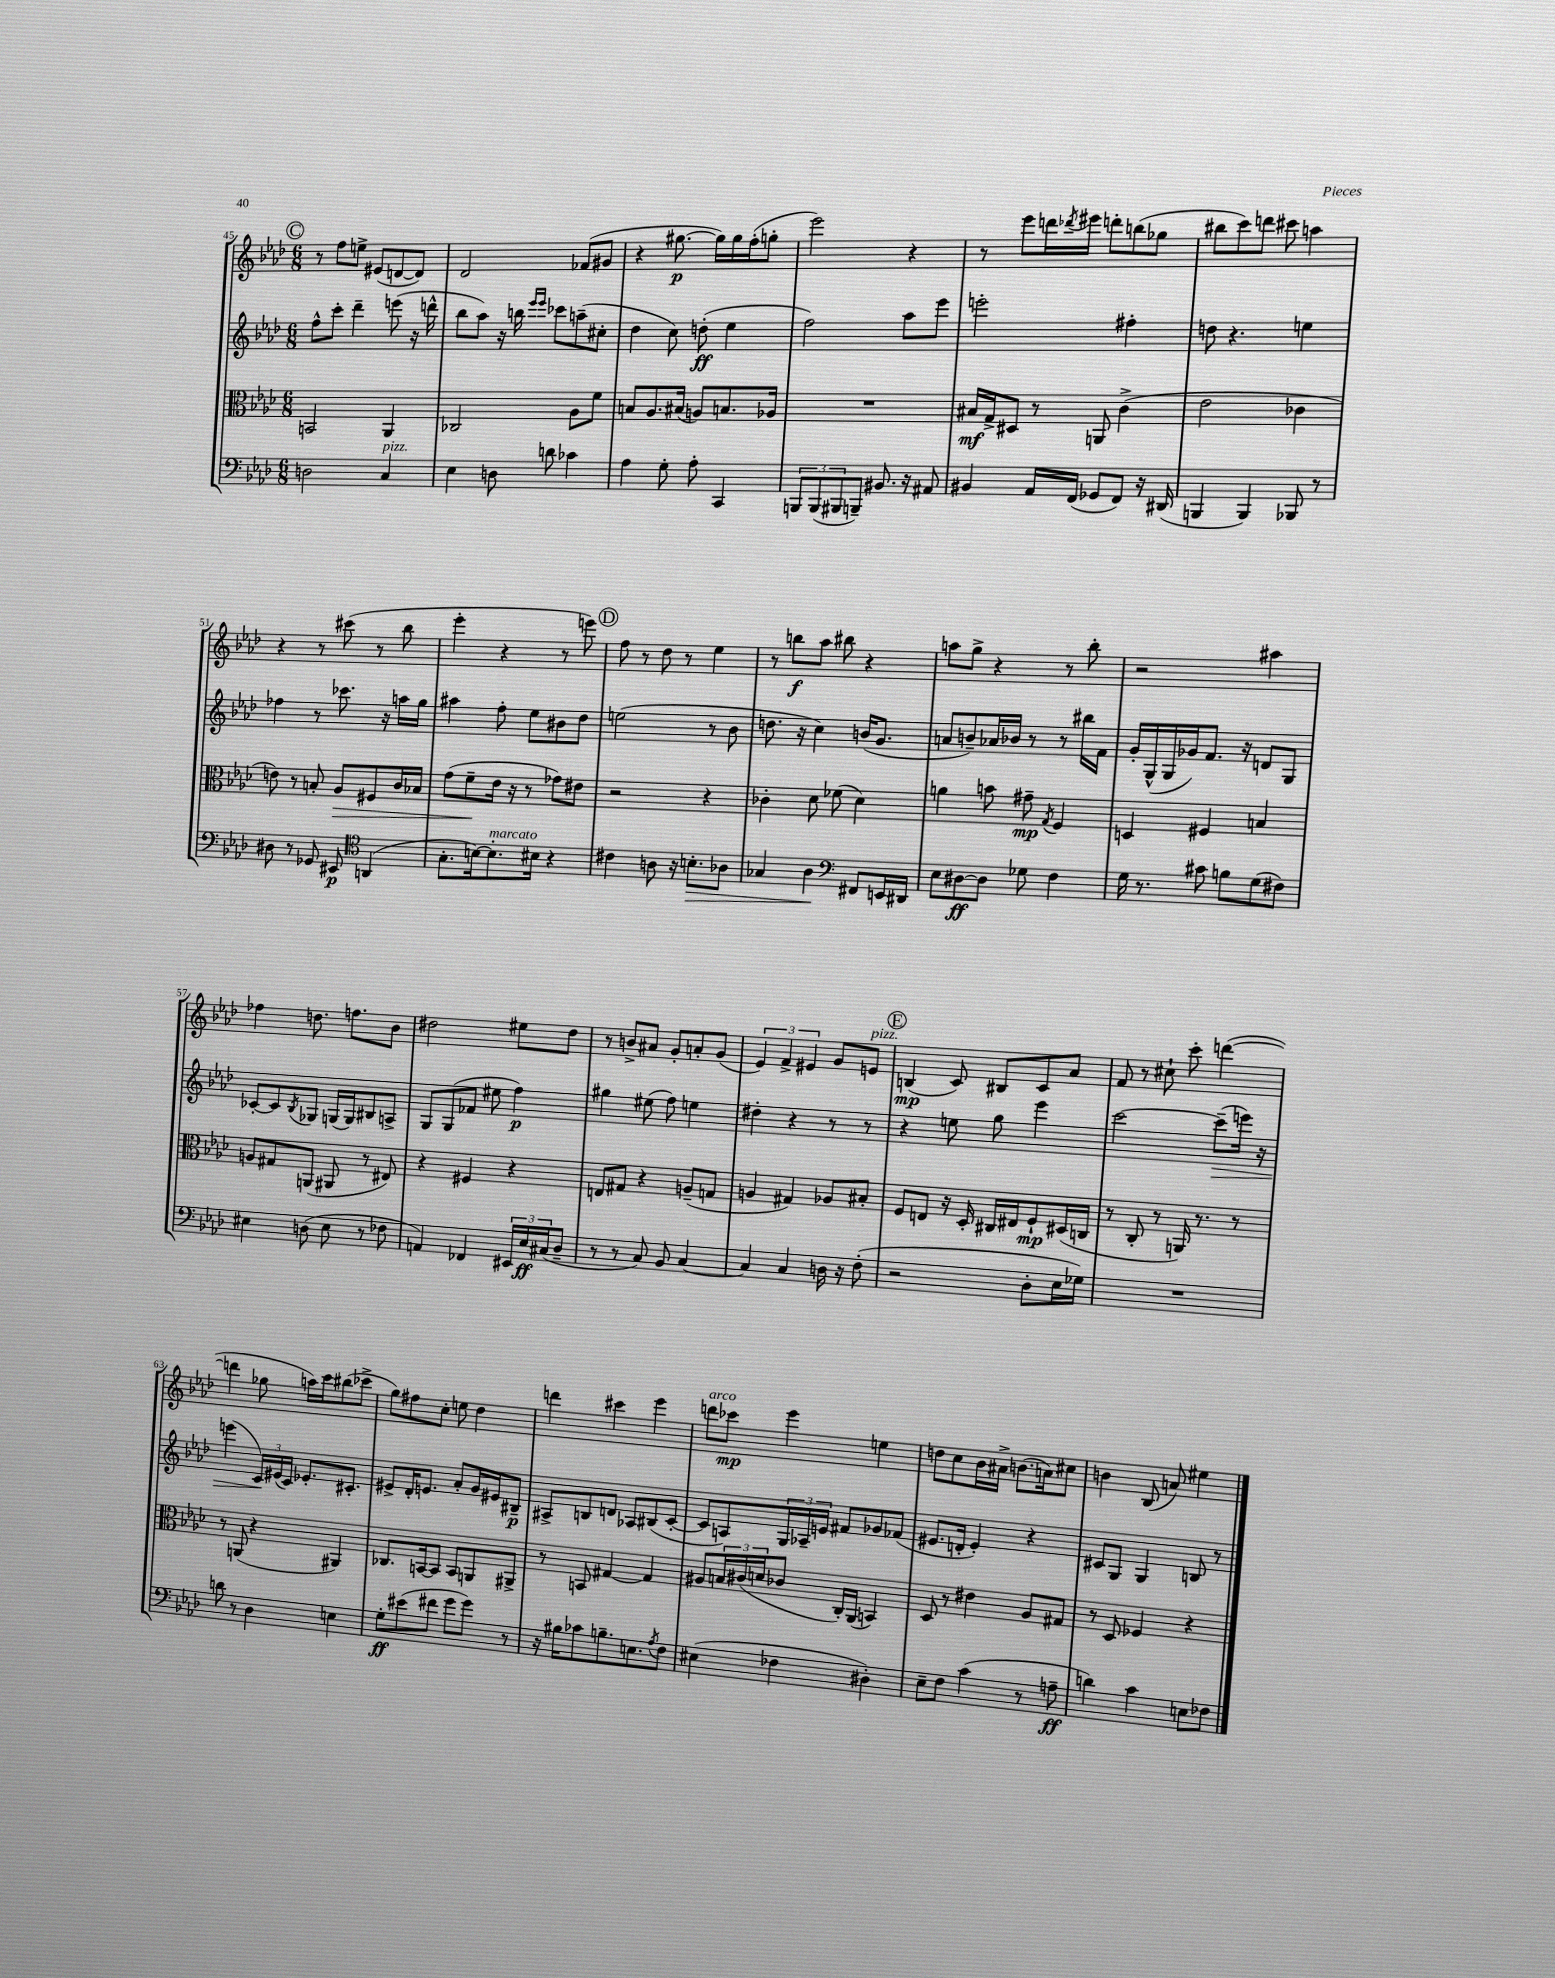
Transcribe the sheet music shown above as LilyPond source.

<<
\new StaffGroup <<
\new Staff = "s0" {
    \clef treble \key aes \major \numericTimeSignature \time 6/8
    \mark \markup { \circle "C" } r8 f''8 e''8-> eis'8( d'8~ d'8) |
    des'2 fes'8( gis'8 |
    r4 gis''8.~\p gis''16) gis''16 f''16-.( g''8-. |
    ees'''2) r4 |
    r8 ees'''8 d'''16 \acciaccatura { des'''8 } eis'''16 d'''8-. b''8( ges''8 |
    bis''8 c'''8) d'''8 cis'''8 a''4 |
    r4 r8 cis'''8( r8 bes''8 |
    ees'''4-. r4 r8 e'''8) |
    \mark \markup { \circle "D" } f''8 r8 des''8 r8 ees''4 |
    r8 b''8\f aes''8 bis''8 r4 |
    a''8 g''8-> r4 r8 bes''8-. |
    r2 ais''4 |
    fes''4 d''8. f''8. bes'8 |
    dis''2 eis''8 dis''8 |
    r8 b'8-> ais'8 g'8-. a'8-. g'8( |
    \tuplet 3/2 { ees'4) f'4-> eis'4 } g'8 e'8^\markup { \italic "pizz." } |
    \mark \markup { \circle "E" } b4\mp( c'8) bis8 c'8 aes'8 |
    f'8 r8 cis''8-! c'''8-. d'''4~( |
    d'''4 ges''8 a''16) c'''16 bis''8( ces'''8-> |
    g''8) fis''8 c''8-. e''8 des''4 |
    d'''4 cis'''4 ees'''4 |
    d'''8^\markup { \italic "arco" } ces'''8\mp ees'''4 e''4 |
    d''8 c''8 bes'16 ais'16-> b'8.( a'16) cis''8 |
    b'4 bes8( a'8) eis''4 \bar "|." |
}
\new Staff = "s1" {
    \clef treble \key aes \major \numericTimeSignature \time 6/8
    \mark \markup { \circle "C" } f''8-^ c'''8-. des'''4-- e'''8( r16 d'''16-^ |
    bes''8 aes''8) r16 b''16 \grace { ees'''16 ees'''16 } ces'''8 a''8--( cis''8-. |
    des''4 c''8) d''8-.\ff( ees''4 |
    f''2) aes''8 ees'''8 |
    e'''2-. fis''4-. |
    d''8 r4. e''4 |
    fes''4 r8 ces'''8. r16 a''16 g''16 |
    ais''4 f''8-. ees''8 bis'8 des''8 |
    \mark \markup { \circle "D" } e''2( r8 bes'8 |
    d''8. r16 c''4) b'16( g'8. |
    a'8 b'8--) aes'16 bes'16 r8 r8 bis''16 f'16 |
    g'16-. g16-^( g16 ges'16) f'8. r16 d'8 g8 |
    ces'8~-. ces'8 \acciaccatura { bes8 } ges8 g16( g16) bis8 a8-> |
    g8 g8( fes'8 eis''8 f''4\p) |
    gis''4 eis''8( f''8) e''4 |
    dis''4-. r4 r8 r8 |
    \mark \markup { \circle "E" } r4 e''8 g''8 ees'''4 |
    c'''2~ c'''8--\>( e'''16) r16 |
    e'''4( \tuplet 3/2 { c'16\!) eis'16( c'16) } ees'8.-. cis'8.-. |
    eis'8-> des'16-. e'8. aes'8-. g'16 eis'16 bis8--\p |
    ais8-> b8 d'8 aes8 bis8( c'8~-. |
    c'8 a8) \tuplet 3/2 { g16 aes16-- e'16 } fis'8 ges'8 fes'8( |
    eis'8. d'16-. eis'4-.) r4 |
    cis'8 g8 g4 b8 r8 \bar "|." |
}
\new Staff = "s2" {
    \clef alto \key aes \major \numericTimeSignature \time 6/8
    \mark \markup { \circle "C" } b,2 aes,4 |
    ces2 aes8 f'8 |
    b8 aes8. bis16( a8) b8. aes16 |
    R2. |
    bis16\mf g16-> dis8 r8 a,8 c'4->( |
    ees'2 ces'4 |
    e'8) r8 b8-. aes8\> fis8 c'16 bes16 |
    g'8( f'8--\! ees'16 r16 r8 ges'8) eis'8 |
    \mark \markup { \circle "D" } r2 r4 |
    ces'4-. des'8 fes'8( des'4) |
    a'4 b'8 gis'8--\mp \acciaccatura { g8 } f4 |
    d4 fis4 b4 |
    a8 gis8 a,8( ais,8 r8 eis8) |
    r4 fis4 r4 |
    e8 gis8 r4 a8--( g8 |
    a4 gis4) aes8 bis8-. |
    \mark \markup { \circle "E" } f8 e8 r16 des16-. cis16 eis16 f8-!\mp dis16( c16 |
    r8 c8-. r8 a,16) r8. r8 |
    r8 a,8( r4 ais,4) |
    ces8. b,16~ b,8 b,8 a,8 ais,8-> |
    r8 b,8 gis4~ gis4 |
    ais8 \tuplet 3/2 { b16 cis'16( d'16 } ces'8 c16-.) aes,16( b,4) |
    des8 r8 eis'4 aes8 gis8 |
    r8 des8 fes4 r4 \bar "|." |
}
\new Staff = "s3" {
    \clef bass \key aes \major \numericTimeSignature \time 6/8
    \mark \markup { \circle "C" } d2 c4^\markup { \italic "pizz." } |
    ees4 d8 d'8 ces'4 |
    aes4 g8-. aes8-. c,4 |
    \tuplet 3/2 { b,,8 b,,8( bis,,8 } b,,8--) bis,8. r16 ais,8 |
    bis,4 aes,16 f,16( ges,8 f,8) r16 dis,16( |
    b,,4 b,,4) bes,,8 r8 |
    dis8 r8 ges,8 eis,8\p \clef tenor a,4( |
    g8.-. b16~) b8.-.^\markup { \italic "marcato" } bis16 r4 |
    \mark \markup { \circle "D" } cis'4 a8 r16 b8.-.\> aes8 |
    ges4 aes4\! \clef bass fis,8 e,16 dis,16 |
    ees8 dis8~\ff dis8 ges8 f4 |
    g16 r8. cis'8 b8 g8( fis8) |
    eis4 d8( eis8 r8 fes8 |
    a,4) fes,4 \tuplet 3/2 { eis,16 ees16\ff cis16( } des8-- |
    r8 r8 c8) bes,8 c4~ |
    c4 c4 d16 r16 f8-.( |
    \mark \markup { \circle "E" } r2 des8-. ees16 ges16) |
    R2. |
    d'8 r8 des4 e4 |
    g8-.\ff eis'8( fis'8 g'8 g'8) r8 |
    r16 bis16 ces'8 b8.-- e8. \acciaccatura { aes8 } f8 |
    eis4( fes4 dis4-.) |
    ees8-- f8 c'4( r8 a8--\ff |
    d'4) c'4 e8 fes8 \bar "|." |
}
>>
>>
\layout { \context { \Score currentBarNumber = #45 } }
